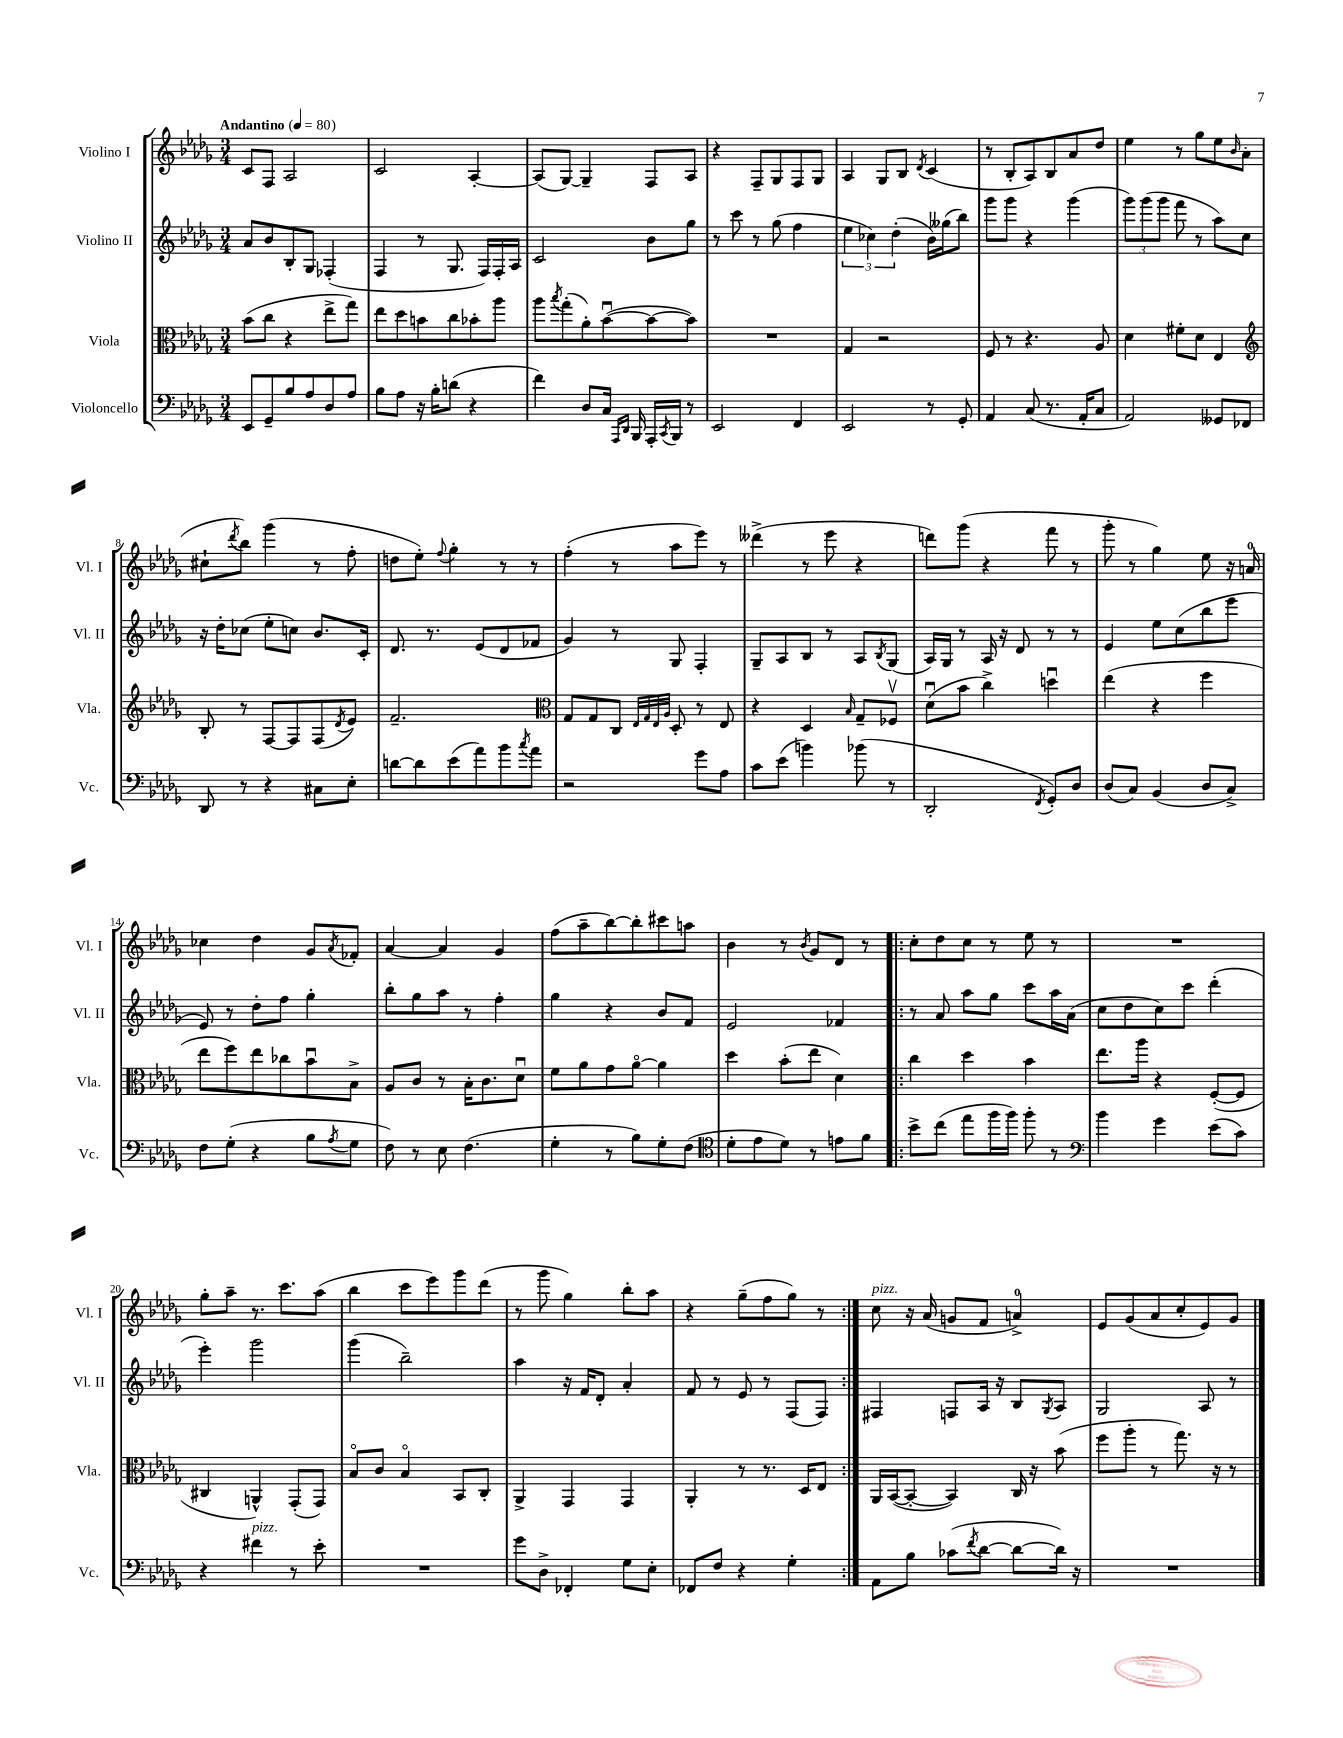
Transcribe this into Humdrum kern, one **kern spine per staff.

**kern	**kern	**kern	**kern
*part4	*part3	*part2	*part1
*staff4	*staff3	*staff2	*staff1
*I"Violoncello	*I"Viola	*I"Violino II	*I"Violino I
*I'Vc.	*I'Vla.	*I'Vl. II	*I'Vl. I
*clefF4	*clefC3	*clefG2	*clefG2
*k[b-e-a-d-g-]	*k[b-e-a-d-g-]	*k[b-e-a-d-g-]	*k[b-e-a-d-g-]
*M3/4	*M3/4	*M3/4	*M3/4
*MM80	*MM80	*MM80	*MM80
=1	=1	=1	=1
!	!	!	!LO:TX:a:B:t=Andantino
8EE-/L	(8b-\L	8a-/L	8c/L
8GG-~/	8cc\J	8b-/	8F/J
8B-/	4r	8B-'/	2A-/
8A-/	.	8G-/J	.
8D-/	8ee-^\L	(4F-X'/	.
8A-/J	8gg-\J)	.	.
=2	=2	=2	=2
8B-\L	8ee-\L	4F/	2c/
8A-\J	8dd-\	.	.
16r	8bn\	8r	.
16B-'\KL	.	.	.
(8dn\J	8cc\	8.G-/	.
4r	8b-X'\	.	[4A-'/
.	.	16F/LL)	.
.	8aa-\J	16F'/	.
.	.	16A-/JJ	.
=3	=3	=3	=3
4f\)	8aa-\L	2c/	(8A-/L]
.	8qbb-/	.	.
.	(8gg-'\	.	[8G-/J)
8D-/L	8a-'\)	.	4G-~/]
16C/Jk	([8b-u\	.	.
16qqAAA-/LL	.	.	.
16qqDD-/JJ	.	.	.
16BBB-/	.	.	.
16AAA-'/LL	8b-\_	8b-\L	8F/L
8qCC/	.	.	.
16BBB-/JJ	.	.	.
8r	8b-\J])	8gg-\J	8A-/J
=4	=4	=4	=4
2EE-/	2.r	8r	4r
.	.	8ccc\	.
.	.	8r	8F~/L
.	.	(8gg-\	8G-/
4FF/	.	4ff\	8F/
.	.	.	8G-/J
=5	=5	=5	=5
2EE-/	4G-/	6ee-\	4A-/
.	.	6cc-X\)	.
.	2r	.	8G-/L
.	.	(6dd-'\	.
.	.	.	8B-/J
.	.	.	8qd-/
8r	.	16b-\LL)	(4c/
.	.	(16gg--X\J	.
8GG-'/	.	8bb-\J)	.
=6	=6	=6	=6
4AA-/	8F/	8ggg-\L	8r
.	8r	8ggg-\J	8B-'/L
(8C/	4.r	4r	8A-/)
8.r	.	.	8B-/
.	.	(4ggg-\	8a-/
16AA-'/KL	.	.	.
8C/J	8A-/	.	8dd-/J
=7	=7	=7	=7
2AA-/)	4d-\	12ggg-\L)	4ee-\
.	.	(12ggg-\	.
.	.	12ggg-\J	.
.	8f#X'\L	8fff\	8r
.	8d-\J	8r	8gg-\L
8GG--X/L	4E-/	8aa-\L)	8ee-\
.	.	.	16qqb-/
8FF-X/J	.	8cc\J	(8a-\J
!!LO:LB:g=z
=8	=8	=8	=8
*	*clefG2	*	*
8DD-/	8B-'/	16r	8cc#X`\L
.	.	16dd-'\KL	.
.	.	.	8qddd-/
8r	8r	(8cc-X\J	8bb-\J)
4r	[8F/L	8ee-'\L	(4ggg-\
.	8F/]	8ccn\J)	.
8C#X\L	(8F/	8.b-/L	8r
.	8qd-/	.	.
8E-'\J	8e-/J)	.	8ff'\
.	.	16c'/Jk	.
=9	=9	=9	=9
[8dn\L	2.f~/	8.d-/	8ddn\L
8d\]	.	.	8ee-'\J)
.	.	8.r	.
.	.	.	8qqff/
(8e-\	.	.	4gg-'\
8a-\)	.	(8e-/L	.
8b-\	.	8d-/	8r
8qcc/	.	.	.
8a-\J	.	8f-X/J	8r
=10	=10	=10	=10
*	*clefC3	*	*
2r	8G-/L	4g-/)	(4ff'\
.	8G-/	.	.
.	8C/J	8r	8r
.	32qqE-/LLL	.	.
.	32qqG-/	.	.
.	32qqE-/	.	.
.	32qqA-/JJJ	.	.
.	8D-'/	8G-/	8aa-\L
8g-\L	8r	4F'/	8eee-\J)
8A-\J	8E-/	.	8r
=11	=11	=11	=11
8c\L	4r	8G-~/L	(4ddd--X^\
(8e-\J	.	8A-/	.
4bn\)	4D-/	8B-/J	8r
.	.	8r	8eee-\
.	16qqB-/	.	.
(8b-X\	8G-~/L	8A-/L	4r
.	.	8qB-/	.
8r	8F-Xv/J	(8G-/J	.
=12	=12	=12	=12
2DD-'/	(8d-u\L	16A-/LL)	8dddn\L)
.	.	16G-/JJ	.
.	8b-\J	8r	(8ggg-\J
.	4cc^\)	16A-/	4r
.	.	16r	.
.	.	8d-/	.
8qFF/	.	.	.
8GG-'/L)	4ddnu\	8r	8fff\
8D-/J	.	8r	8r
=13	=13	=13	=13
(8D-/L	(4ee-\	4e-/	8ggg-'\
8C/J)	.	.	8r
(4BB-/	4r	8ee-\L	4gg-\)
.	.	(8cc\	.
8D-/L	4ff\	8bb-\	8ee-\
8C^/J)	.	8eee-\J	16r
.	.	.	16an/
!!LO:LB:g=z
=14	=14	=14	=14
8F\L	8ee-\L	8e-/)	4cc-X\
(8G-'\J	8ff\)	8r	.
4r	8ee-\	8dd-'\L	4dd-\
.	8cc-X\	8ff\J	.
8B-\L	8b-u\	4gg-'\	8g-/L
8qA-/	.	.	8qa-/
8G-\J	8B-^\J	.	8f-X'/J
=15	=15	=15	=15
8F\)	8A-/L	8bb-'\L	[4a-/
8r	8c/J	8gg-\	.
8E-\	8r	8aa-\J	4a-/]
(4.F\	16B-'\KL	8r	.
.	8.c\	.	.
.	.	4ff'\	4g-/
.	8d-u\J	.	.
=16	=16	=16	=16
4G-'\	8f\L	4gg-\	(8ff\L
.	8a-\	.	8aa-~\
8r	8g-\	4r	[8bb-\)
8B-\L)	[8a-\J	.	8bb-'\]
8G-'\	4a-\]	8b-/L	8ccc#X\
(8F\J	.	8f/J	8aan\J
=17	=17	=17	=17
*clefC4	*	*	*
8d-'\L	4dd-\	2e-/	4b-\
8e-\	.	.	.
8d-\J)	(8b-'\L	.	8r
.	.	.	8qb-/
8r	8ee-\J	.	8g-/L
8en\L	4d-\)	4f-X/	8d-/J
8f\J	.	.	8r
=18!|:	=18!|:	=18!|:	=18!|:
8b-^\L	4cc\	8r	8cc'\L
(8cc\J	.	8a-/	8dd-\
8ee-\L	4dd-\	8aa-\L	8cc\J
16ff\L	.	8gg-\J	8r
16ff\JJ)	.	.	.
8ff'\	4b-\	8ccc\L	8ee-\
8r	.	16aa-\L	8r
.	.	(16a-\JJ	.
=19	=19	=19	=19
*clefF4	*	*	*
4b-\	8.ee-\L	8cc\L	2.r
.	.	8dd-\	.
.	16aa-\Jk	.	.
4g-\	4r	8cc\)	.
.	.	8ccc\J	.
(8e-\L	([8F'/L	(4ddd-'\	.
8c\J)	8F/J]	.	.
!!LO:LB:g=z
=20	=20	=20	=20
4r	4C#X/	4eee-'\)	8gg-'\L
.	.	.	8aa-~\J
!LO:TX:a:i:t=pizz.	!	!	!
4f#X\	4AAn^^/)	2ggg-\	8.r
.	.	.	8.ccc\L
8r	(8GG-'/L	.	.
8e-'\	8GG-/J)	.	(8aa-\J
=21	=21	=21	=21
2.r	8B-/L	(4ggg-\	4bb-\
.	8c/J	.	.
.	4B-/	2bb-~\)	8ccc\L
.	.	.	8eee-\)
.	8BB-/L	.	8ggg-\
.	8C'/J	.	(8ddd-\J
=22	=22	=22	=22
8g-\L	4AA-^/	4aa-\	8r
8D-^\J	.	.	8ggg-\
4FF-X'/	4GG-/	16r	4gg-\)
.	.	16f/KL	.
.	.	8d-'/J	.
8G-\L	4GG-/	4a-'/	8bb-'\L
8E-'\J	.	.	8aa-\J
=23	=23	=23	=23
8FF-X/L	4AA-'/	8f/	4r
8F/J	.	8r	.
4r	8r	8e-/	(8gg-~\L
.	8.r	8r	8ff\
4G-'\	.	(8F/L	8gg-\J)
.	16D-/KL	.	.
.	8E-/J	8F/J)	8r
=24:|!	=24:|!	=24:|!	=24:|!
!	!	!	!LO:TX:a:i:t=pizz.
8AA-\L	16AA-/LL	4F#X/	8cc\
.	([16BB-/J	.	.
8B-\J	8BB-'/J_	.	16r
.	.	.	(16a-/
(8c-X\L	4BB-/])	8Fn/L	8gn/L
8qf/	.	.	.
[8d-\J	.	16A-/Jk	8f/J
.	.	16r	.
8d-\L_	16C/	8B-/L	4an^/)
.	16r	.	.
.	.	8qG-/	.
16d-\Jk])	(8b-\	8A-/J	.
16r	.	.	.
=25	=25	=25	=25
2.r	8ff\L	2G-/	8e-/L
.	8aa-'\J	.	(8g-/
.	8r	.	8a-/
.	8.gg-\)	.	8cc'/
.	.	8A-/	8e-/)
.	16r	.	.
.	8r	8r	8g-/J
==	==	==	==
*-	*-	*-	*-
